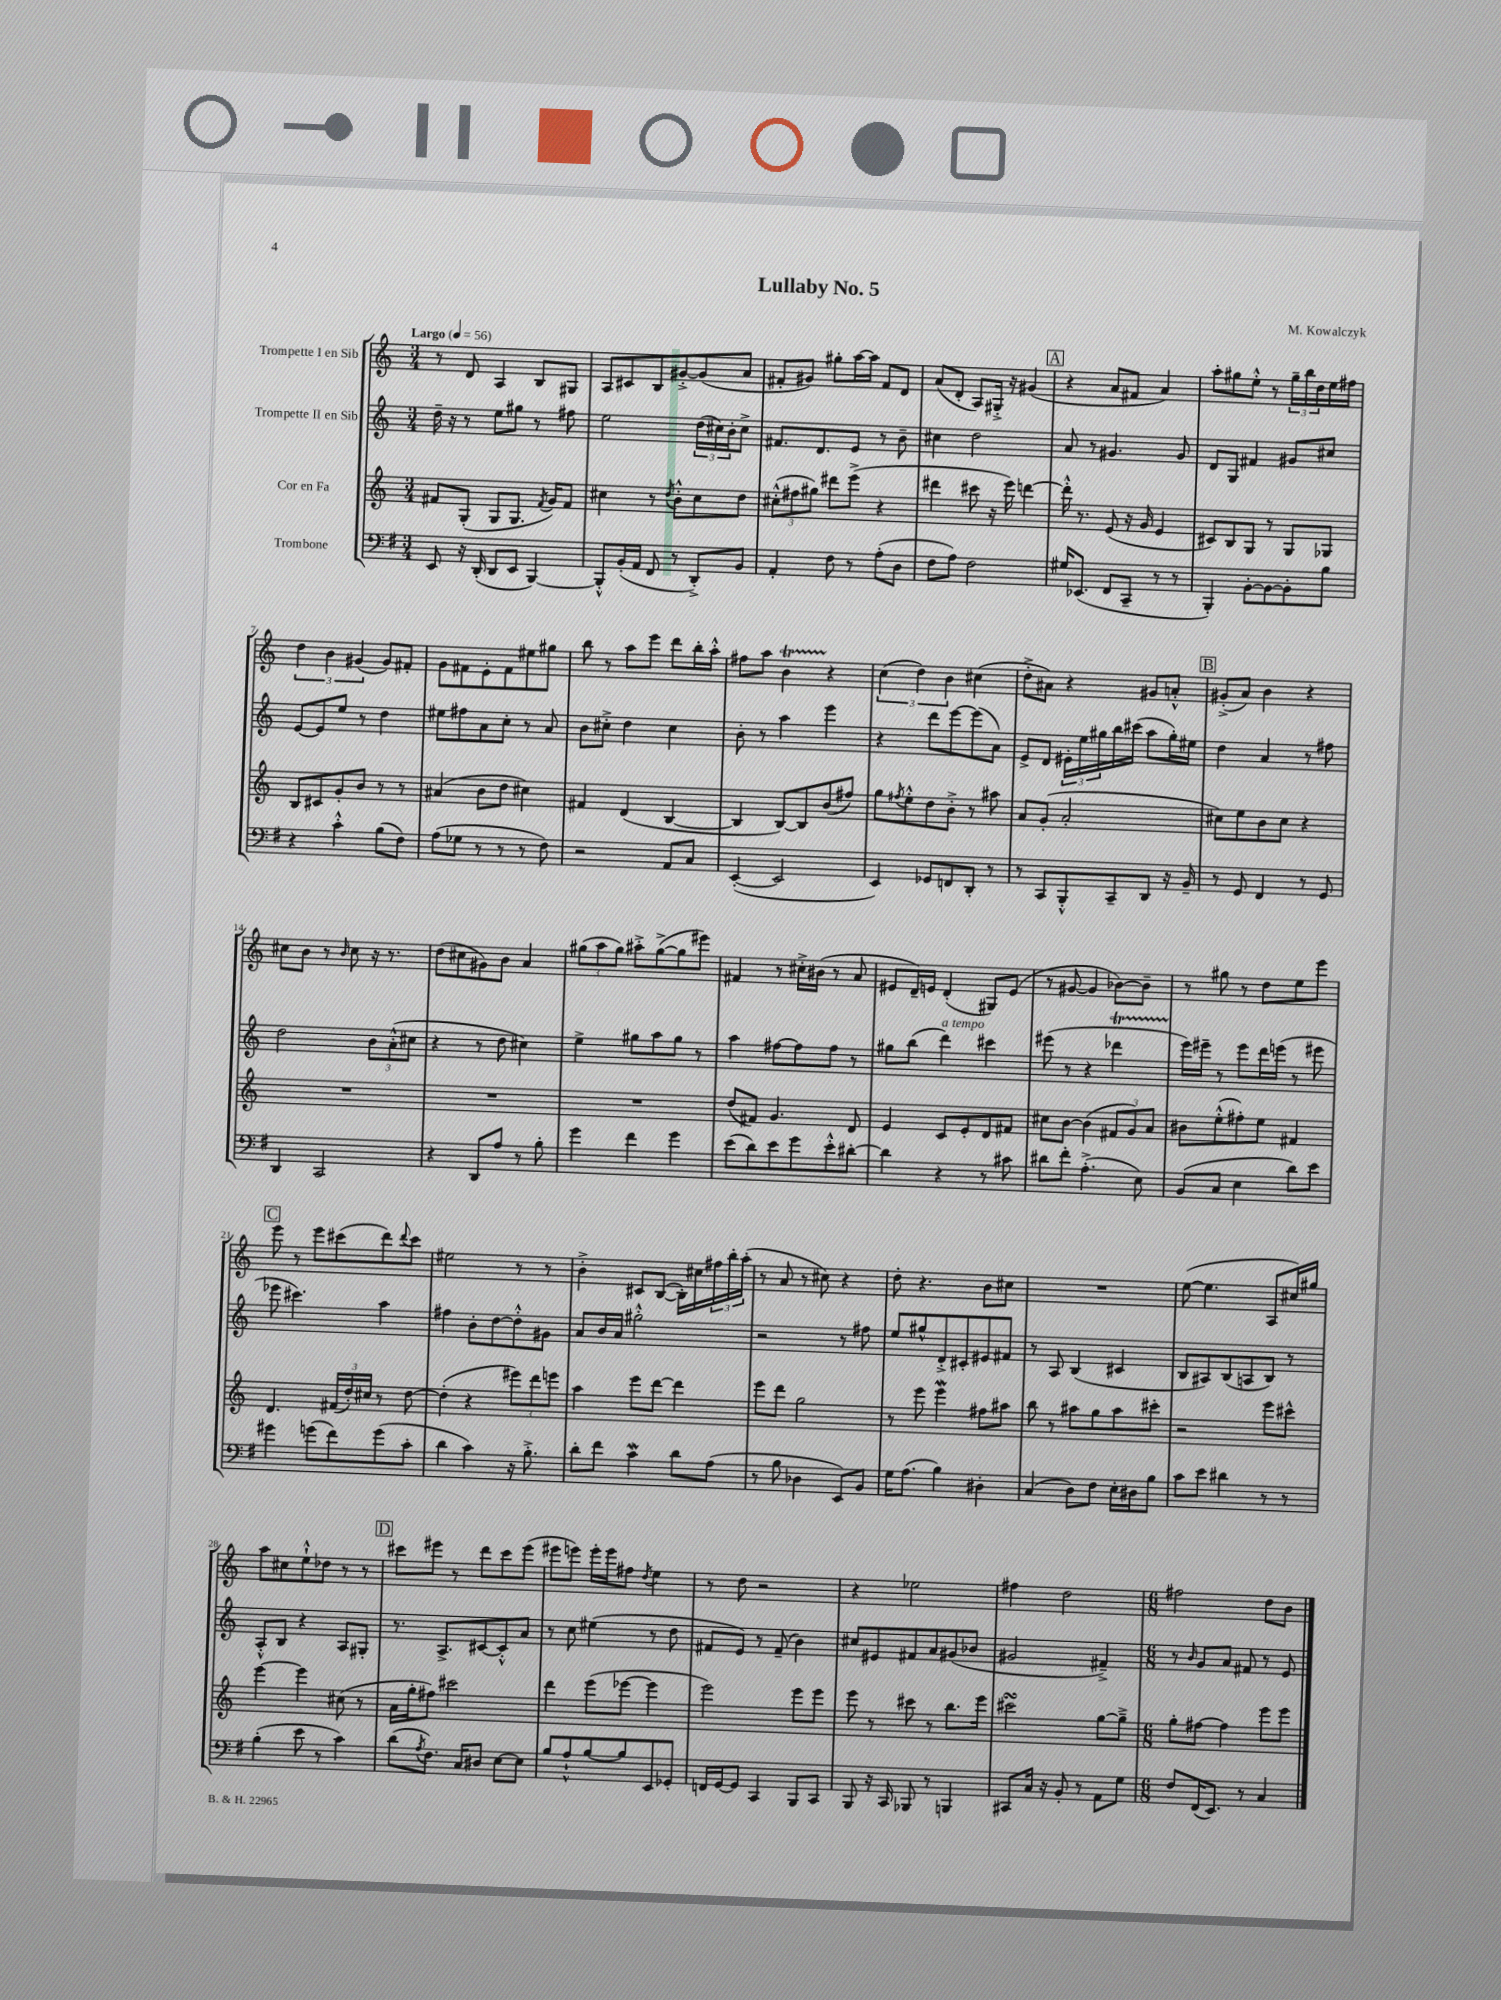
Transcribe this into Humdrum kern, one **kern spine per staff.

**kern	**kern	**kern	**kern
*part4	*part3	*part2	*part1
*staff4	*staff3	*staff2	*staff1
*I"Trombone	*I"Cor en Fa	*I"Trompette II en Sib	*I"Trompette I en Sib
*clefF4	*clefG2	*clefG2	*clefG2
*k[f#]	*k[]	*k[]	*k[]
*M3/4	*M3/4	*M3/4	*M3/4
*MM56	*MM56	*MM56	*MM56
=1	=1	=1	=1
!	!	!	!LO:TX:a:B:t=Largo
8EE/	8f#X/L	16dd~\	8r
.	.	16r	.
16r	(8G'/J	8r	8d/
(16DD'/	.	.	.
8DD/L	8G/L	8ee\L	4A/
8EE/J	8.G/J	8gg#X\J	.
[4BBB/)	.	8r	8B/L
.	8qf#/	.	.
.	16g/KL)	.	.
.	8f#/J	8ff#X\	8G#X/J
=2	=2	=2	=2
8BBB'^^/L]	4cc#X\	2ee\	8A/L
(16BB'/L	.	.	8c#X/
16AA/JJ	.	.	.
8FF#/	8r	.	8B/
.	8qdd/	.	.
8r	8b'^^\L	.	[8g#X'^/
8DD'^/L)	8cc#\	(24dd\LL	(8g#/]
.	.	24cc#X\)	.
.	.	24b'\J	.
8BB/J	8dd\J	8cc#^\J	8a/J
=3	=3	=3	=3
4AA'/	(12cc#X'^^\L	8.f#X/L	8f#X'/L
.	12ff#X\	.	.
.	.	.	8g#X/J)
.	12gg#X\J)	.	.
.	.	8.d/	.
8F#\	8ddd#X\L	.	8gg#X'\L
8r	(8eee^\J	8e/J	[16aa\L
.	.	.	16aa\JJ]
(8A'\L	4r	8r	8f#/L
8D\J	.	8b~\	8d/J
=4	=4	=4	=4
8F#\L	4ddd#X\	4cc#X\	(8a/L
8A\J)	.	.	8d'/J
2F#\	8ccc#X\	2dd\	8A/L)
.	16r	.	16G#X'^/Jk
.	16eee\)	.	16r
.	[4dddn\	.	(4g#X/
!!LO:REH:place=s1:t=A
=5	=5	=5	=5
16G#X/KL	16ddd'^^\]	8a/	4r
(8.EE-X/J	8.r	.	.
.	.	8r	.
8FF#/L	(8e/	4.g#X/	8a/L
8CC~/J	16r	.	8f#X/J
.	16g/	.	.
8r	4e/	.	4a/)
8r	.	8g#/	.
=6	=6	=6	=6
4BBB'/)	8c#X/L)	8d/L	8aa'\L
.	8B/	8G/J	8gg#X\
[8BB'\L	8G/J	4f#X/	8ee'^^\J
8BB\_	8r	.	8r
8BB'\]	8G/L	8g#X/L	24gg#~\LL
.	.	.	24bb\
.	.	.	24dd\
8B\J	8G-X/J	8cc#X/J	16ee\
.	.	.	16ff#X\JJ
!!LO:LB:g=z
=7	=7	=7	=7
4r	8B/L	[8e/L	6dd\
.	8c#X/	8e/]	.
.	.	.	6b\
4c'^^\	8g'/	8ee/J	.
.	.	.	(6g#X/
.	8b/J	8r	.
(8B\L	8r	4dd\	8g#/L)
8F#\J)	8r	.	8f#X'/J
=8	=8	=8	=8
(8A\L	(4a#X/	8ee#X\L	8g\L
8G-X\J	.	8ff#X\	8f#X\
8r	8b\L	8a\	8e'\
8r	8dd\J	8cc'\J	8f#\
8r	4cc#X\)	8r	8ee#X\
8F#\)	.	8a/	8gg#X\J
=9	=9	=9	=9
2r	4f#X/	8b\L	8bb\
.	.	8cc#X'^\J	8r
.	(4d/	4dd\	8aa\L
.	.	.	8eee\J
8AA/L	[4B/	4cc#\	8ddd\L
8C/J	.	.	16bb'\L
.	.	.	16aa'^^\JJ
=10	=10	=10	=10
([4EE'/	4B/]	8b'\	8ff#X\L
.	.	8r	8aa\J
2EE/]	[8B/L)	4aa\	4bt\
.	8B/]	.	.
.	(8b/	4eee\	4r
.	8ff#X/J)	.	.
=11	=11	=11	=11
4EE/)	8gg\L	4r	(6cc\
.	8qff#X/	.	.
.	8ee'^^\	.	.
.	.	.	6dd\)
8GG-X/L	8dd\	8ddd\L	.
.	.	.	6b\
8FFn/	8b'^\J	[8eee\	.
8DD'/J	8r	(8eee\]	(4cc#X\
8r	8aa#X\	8a\J)	.
=12	=12	=12	=12
8r	8a/L	8e^/L	8dd'^\L
8CC/L	(8g'/J	8d/J	8a#X\J)
8BBB'^^/	2a'/	24e#X'\LL	4r
.	.	24ee\	.
.	.	24gg#X\	.
8CC~/	.	16bb\	.
.	.	(16ccc#X\JJ	.
8DD/J	.	8aa\L	8g#X/L
16r	.	16gg#'\L)	8an'^^/J
16BB~/	.	16ee#X\JJ	.
!!LO:REH:place=s1:t=B
=13	=13	=13	=13
8r	8cc#X\L)	4dd\	(8g#X'^/L
8GG/	8ee\	.	8a/J)
4FF#/	8b\	4a/	4b\
.	8cc#\J	.	.
8r	4r	8r	4r
8GG/	.	8ff#X\	.
!!LO:LB:g=z
=14	=14	=14	=14
4DD/	2.r	2dd\	8cc#X\L
.	.	.	8b\J
2CC/	.	.	8r
.	.	.	16qqb/
.	.	.	8cc#\
.	.	12b\L	16r
.	.	.	8.r
.	.	(12a'^^\	.
.	.	12cc#X\J	.
=15	=15	=15	=15
4r	2.r	4r	(8dd\L
.	.	.	8cc#X\
8DD/L	.	8r	8g#X\)
8A/J	.	8dd\	8b\J
8r	.	4cc#X\)	4a/
8B'\	.	.	.
=16	=16	=16	=16
4g\	2.r	4ee^\	(12gg#X\L
.	.	.	12aa\
.	.	.	12gg#\J)
4f#\	.	8gg#X\L	8aa#X'^\L
.	.	8aa\	([8gg#^\
4g\	.	8gg#\J	8gg#\]
.	.	8r	8eee#X\J)
=17	=17	=17	=17
(8e\L	(8dd/L	4aa\	4f#X/
8d\)	8f#X/J)	.	.
8e\	4.g/	[8ff#X\L	8r
8g\	.	8ff#\]	16cc#X'^\LL
.	.	.	(16b#X\JJ
8e'^^\	.	8ff#\J	8r
[8d#X'\J	8d/	8r	8a/
=18	=18	=18	=18
4d#\]	4e/	8gg#X\L	8e#X/L
.	.	(8bb\J	16d~/L)
.	.	.	16en/JJ
!	!	!LO:TX:a:i:t=a tempo	!
4r	8c/L	4ddd\)	(4d'/
.	8e'/	.	.
8r	8d/	4ccc#X\	8G#X/L)
8c#X\	8f#X/J	.	(8e/J
=19	=19	=19	=19
8d#X\L	8cc#X\L	(8eee#X\	8r
8f#'\J	[8b\J	8r	[8g#X/
(4.A'^\	(4b\]	4r	4g#/]
.	12f#X/L	4ddd-XT\	[8b-X\L)
.	12g/)	.	.
8E\)	.	.	8b-~\J]
.	12a/J	.	.
=20	=20	=20	=20
(8BB/L	8b#X\L	16eee\LL)	8r
.	.	16eee#X~\JJ	.
8C/J	(8ee'^^\	8r	8gg#X\
4E\	8ff#X'\)	8eee#\L	8r
.	8ee\J	16ddd\L	8dd\L
.	.	(16eeen\JJ	.
8d\L)	4f#X/	8r	8ee\
8e\J	.	8eee#X\	8eee\J
!!LO:LB:g=z
!!LO:REH:place=s1:t=C
=21	=21	=21	=21
4g#X\	4.d/	8eee-X\	8eee\
.	.	4.ccc#X\)	8r
(8gn\L	.	.	8eee\L
8f#\)	(24f#X/LL	.	(8ccc#X\
.	24dd'/)	.	.
.	24cc#X/JJ	.	.
(8g\	8r	4aa\	8ddd\)
.	.	.	8qqddd/
8c'\J	[8dd\	.	8ccc#\J
=22	=22	=22	=22
4d\	(4dd'\]	4ff#X\	2ee#X\
4c\)	4r	8b'\L	.
.	.	[8dd\	.
16r	12eee#X\L)	8dd'^^\]	8r
8.B'^\	.	.	.
.	12ddd\	.	.
.	.	8g#X\J	8r
.	12eeen\J	.	.
=23	=23	=23	=23
8d'\L	4aa\	8a/L	4b'^\
8f#\J	.	16b/L	.
.	.	16a/JJ	.
4cw\	8eee\L	2gg#X'^^\	8c#X/L
.	[8ddd\J	.	([8B/J
8d\L	4ddd\]	.	16B'\LL])
.	.	.	16cc#X\
(8A\J	.	.	24ff#X\
.	.	.	24bb'\
.	.	.	(24aa'\JJ
=24	=24	=24	=24
8r	8eee\L	2r	8r
8B\	8ddd\J	.	8a/
4D-X\	2gg\	.	8r
.	.	.	8cc#X\)
8EE/L)	.	8r	4r
8BB/J	.	8ff#X\	.
=25	=25	=25	=25
16G\KL	8r	8ee/L	8dd'\
(8.A\J	.	.	.
.	8eee\	8gg#X^^/	4.r
4B\)	4eeeW\	8d'^/	.
.	.	8c#X'/	.
4D#X'\	8ff#X\L	8e#X/	8b\L
.	8aa#X\J	8f#X/J	8cc#X\J
=26	=26	=26	=26
(4C/	8bb\	8r	2.r
.	8r	8A/	.
8D\L)	8aa#X\L	(4B/	.
8F#\J	8gg\	.	.
16E'\LL	8aa#\	4c#X/	.
16D#X\J	.	.	.
8B\J	8ccc#X'\J	.	.
=27	=27	=27	=27
8c\L	2r	8B/L	([8ee\
8e\J	.	8A#X/)	4.ee\]
4d#X\	.	(8B/	.
.	.	8An/	.
8r	8eee\L	8B/J)	8A/L
8r	8ccc#X^^\J	8r	16cc#X/L)
.	.	.	16gg#X/JJ
!!LO:LB:g=z
=28	=28	=28	=28
(4B'\	[4eee\	8A'^^/L	8aa\L
.	.	8B/J	8cc#X\
8e\	4eee\]	4r	8ee`^^\
8r	.	.	8dd-X\J
4c\)	(8cc#X\	8A/L	8r
.	8r	8G#X'/J	8r
!!LO:REH:place=s1:t=D
=29	=29	=29	=29
(8d\L	16a\LL	8.r	8ccc#X\L
.	16gg'\J	.	.
8qA/	.	.	.
8.F#\J)	8ff#X\J)	.	8eee#X\J
.	.	8.A^/L	.
.	2ccc#X\	.	8r
16C/KL	.	.	.
8D#X/J	.	[8c#X/	8ddd\L
[8E\L	.	8c#'^^/]	8ccc#\
8E\J]	.	8a/J	(8eee#\J
=30	=30	=30	=30
8B/L	4ddd\	8r	8eee#X\L
8A`^^/	.	8cc\	8eeen\J)
[8B/	(8eee\L	(4ee#X\	16eee'\LL
.	.	.	16eee\J
8B/]	[8eee-X\J	.	8ff#X\J
.	.	.	8qdd/
8EE/	4eee-\]	8r	4ee\
8GG-X'/J	.	8dd\	.
=31	=31	=31	=31
16FFn/LL	2eee\)	8f#X/L	8r
[16GG/J	.	.	.
8GG/J]	.	8e/J)	8dd\
4CC/	.	8r	2r
.	.	(8f#~/	.
8BBB/L	8eee\L	4b\)	.
8CC/J	8eee\J	.	.
=32	=32	=32	=32
8BBB/	8eee\	8cc#X/L	4r
16r	8r	8e#X/	.
16CC/	.	.	.
8BBB-X/	8ccc#X\	8f#X/	2ee-X\
8r	8r	8a/	.
4BBBn/	8.bb\L	(8g#X/	.
.	.	8b-X/J	.
.	16eee\Jk	.	.
=33	=33	=33	=33
8CC#X/L	2ccc#XsSsS\	2g#X/	4ff#X\
16C/Jk	.	.	.
16r	.	.	.
8BB'/	.	.	2dd\
8r	.	.	.
8AA\L	[8gg\L	4f#X~^/)	.
8G\J	8gg~^\J]	.	.
=34	=34	=34	=34
*M6/8	*M6/8	*M6/8	*M6/8
8F#/L	8gg'\L	8r	2ff#X\
.	.	16qqb/	.
(16FF#/K	[8ff#X\J	8g/L	.
8.EE/J)	.	.	.
.	4ff#\]	8a/J	.
8r	.	8f#X/	.
4C/	8eee\L	8r	8dd\L
.	8eee\J	8e/	8b\J
==	==	==	==
*-	*-	*-	*-
